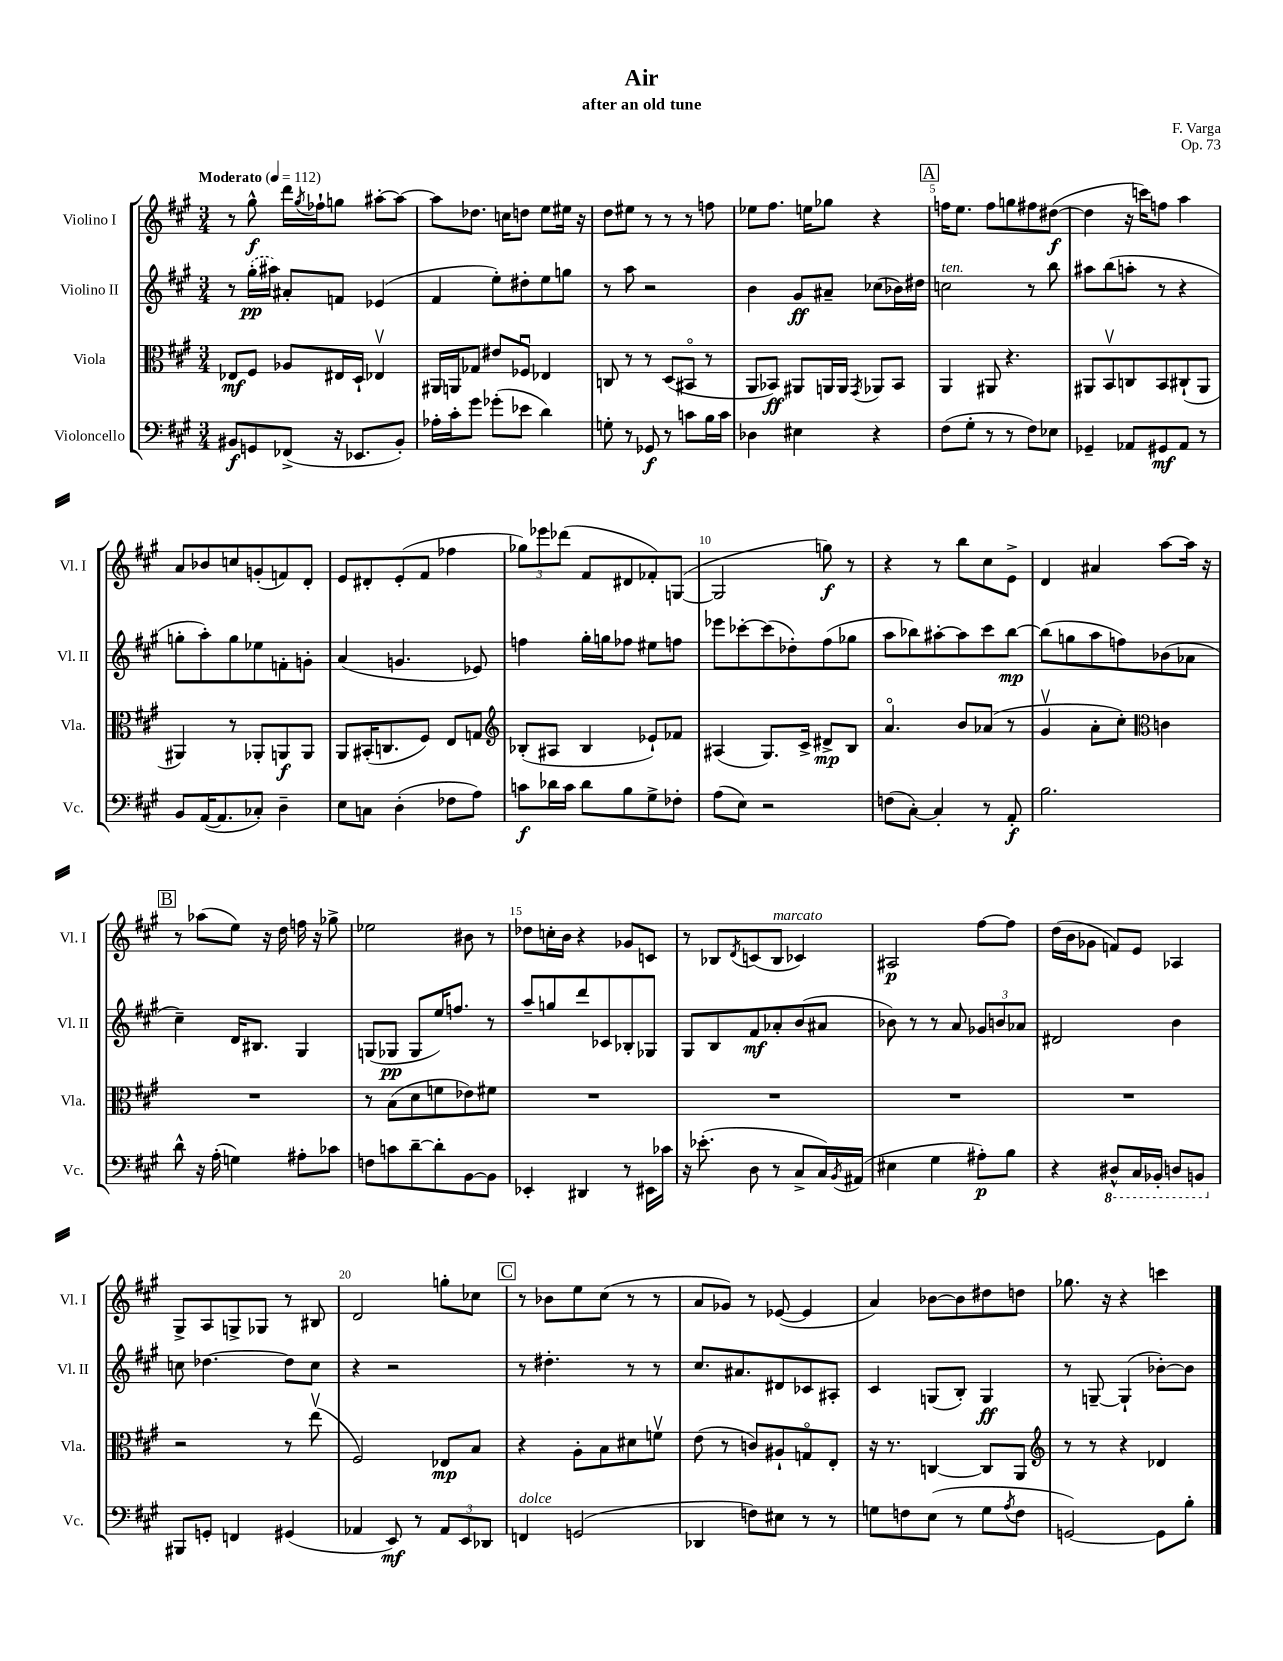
\header { title = "Air" composer = "F. Varga" subtitle = "after an old tune" opus = "Op. 73" }
<<
\new StaffGroup <<
\new Staff = "s0" \with { instrumentName = "Violino I" shortInstrumentName = "Vl. I" } {
    \clef treble \key a \major \numericTimeSignature \time 3/4 \tempo "Moderato" 4 = 112
    r8 gis''8-^\f d'''16 \acciaccatura { gis''8 } fes''16-! g''8 ais''8~-. ais''8~ |
    ais''8 des''8. c''16 d''8 e''8 eis''16 r16 |
    d''8 eis''8 r8 r8 r8 f''8 |
    ees''8 fis''8. e''16 ges''8 r4 |
    \mark \markup { \box "A" } f''16 e''8. f''8 g''8 fis''8 dis''8~\f( |
    dis''4 r16 c'''16) f''8 a''4 |
    a'8 bes'8 c''8 g'8-.( f'8) d'8-. |
    e'8 dis'8-. e'8-.( fis'8 fes''4 |
    \tuplet 3/2 { ges''8) ees'''8 des'''8( } fis'8 dis'8 fes'8-.) g8~( |
    g2 g''8\f) r8 |
    r4 r8 b''8 cis''8 e'8-> |
    d'4 ais'4 a''8~ a''16 r16 |
    \mark \markup { \box "B" } r8 aes''8( e''8) r16 d''16 f''16 r16 ges''8-> |
    ees''2 bis'8 r8 |
    des''8 c''16-. b'16 r4 ges'8 c'8 |
    r8 bes8 \acciaccatura { d'8 } c'8( bes8^\markup { \italic "marcato" } ces'4) |
    ais2\p fis''8~ fis''8 |
    d''16( b'16 ges'8 f'8) e'8 aes4 |
    gis8-> a8 g8-> ges8 r8 bis8 |
    d'2 g''8-. ces''8 |
    \mark \markup { \box "C" } r8 bes'8 e''8 cis''8( r8 r8 |
    a'8 ges'8) r8 ees'8~( ees'4 |
    a'4) bes'8~ bes'8 dis''8 d''8 |
    ges''8. r16 r4 c'''4 \bar "|." |
}
\new Staff = "s1" \with { instrumentName = "Violino II" shortInstrumentName = "Vl. II" } {
    \clef treble \key a \major \numericTimeSignature \time 3/4
    r8 \once \slurDashed gis''16-.\pp( ais''16) ais'8-. f'8 ees'4( |
    fis'4 e''8-.) dis''8-. e''8 g''8 |
    r8 a''8 r2 |
    b'4 gis'8\ff ais'8-- ces''8( bes'16) dis''16 |
    \mark \markup { \box "A" } c''2^\markup { \italic "ten." } r8 b''8 |
    ais''8 b''8( a''8-. r8 r4 |
    g''8-. a''8-.) g''8 ees''8 f'8-. g'8-. |
    a'4( g'4. ees'8) |
    f''4 gis''16-. g''16 fes''8 eis''8 f''8 |
    ees'''8 ces'''8~-. ces'''8( des''8-.) fis''8( ges''8 |
    a''8 bes''8) ais''8~-. ais''8 cis'''8 bes''8~\mp |
    bes''8( g''8 a''8 f''8) bes'8( aes'8 |
    \mark \markup { \box "B" } cis''4--) d'16 bis8. gis4 |
    g8( ges8\pp ges8 e''16) f''8. r8 |
    a''8-- g''8 d'''8 ces'8 bes8-. ges8 |
    gis8 b8 fis'8\mf aes'8-. b'8( ais'8 |
    bes'8) r8 r8 a'8 \tuplet 3/2 { ges'8 b'8 aes'8 } |
    dis'2 b'4 |
    c''8 des''4.~ des''8 c''8 |
    r4 r2 |
    \mark \markup { \box "C" } r8 dis''4.-. r8 r8 |
    cis''8. ais'8. dis'8 ces'8 ais8-. |
    cis'4 g8( b8-.) g4\ff |
    r8 g8~-- g4-!( bes'8~-.) bes'8 \bar "|." |
}
\new Staff = "s2" \with { instrumentName = "Viola" shortInstrumentName = "Vla." } {
    \clef alto \key a \major \numericTimeSignature \time 3/4
    ees8\mf fis8 aes8 eis16 d16-! ees4\upbow |
    ais,16 a,16 ges8 eis'8 fes8\downbow ees4 |
    c8 r8 r8 d8( bis,8\flageolet r8 |
    a,8 bes,8\ff) ais,8 a,16 a,16 \acciaccatura { gis,8 } aes,8 bes,8 |
    \mark \markup { \box "A" } a,4 ais,8 r4. |
    ais,8 b,8\upbow c8 b,8 cis8-!( ais,8 |
    ais,4) r8 aes,8-. a,8\f a,8 |
    a,8 bis,16-.( c8. fis8) e8 g8 |
    \clef treble bes8-.( ais8 bes4 ees'8-!) fes'8 |
    ais4( gis8.) cis'16-> dis'8->\mp b8 |
    a'4.\flageolet b'8 aes'8( r8 |
    gis'4\upbow a'8-. cis''8-.) \clef alto c'4 |
    \mark \markup { \box "B" } R2. |
    r8 b8( d'8 f'8 ees'8) fis'8 |
    R2. |
    R2. |
    R2. |
    R2. |
    r2 r8 e''8\upbow( |
    fis2) ees8\mp b8 |
    \mark \markup { \box "C" } r4 a8-. b8 dis'8 f'8\upbow |
    e'8( r8 c'8) ais8-! g8\flageolet e8-. |
    r16 r8. c4~ c8 a,8 |
    \clef treble r8 r8 r4 des'4 \bar "|." |
}
\new Staff = "s3" \with { instrumentName = "Violoncello" shortInstrumentName = "Vc." } {
    \clef bass \key a \major \numericTimeSignature \time 3/4
    bis,8\f g,8 fes,8->( r16 ees,8. bis,8-.) |
    aes16-. cis'16-. gis'8 ges'8-.( ees'8 d'4) |
    g8-. r8 ges,8\f r8 c'8 b16 c'16 |
    des4 eis4 r4 |
    \mark \markup { \box "A" } fis8( gis8-. r8 r8 fis8) ees8 |
    ges,4-- aes,8 gis,8\mf aes,8 r8 |
    b,8 a,16~( a,8. ces8-.) d4-- |
    e8 c8 d4-.( fes8 a8) |
    c'8\f des'16 c'16 des'8 b8 gis8-> fes8-. |
    a8( e8) r2 |
    f8( cis8~-.) cis4-. r8 a,8-.\f |
    b2. |
    \mark \markup { \box "B" } d'8-^ r16 a16-.( g4) ais8-. ces'8 |
    f8 c'8 d'8~-- d'8-. b,8~ b,8 |
    ees,4-. dis,4 r8 eis,16 ces'16 |
    r16 ees'8.-.( d8 r8 cis8-> cis16) \acciaccatura { b,8 } ais,16( |
    eis4 gis4 ais8-.\p) b8 |
    r4 \ottava #-1 dis,8-^ cis,16 bes,,16-. d,8 b,,8 \ottava #0 |
    bis,,8 g,8-. f,4 gis,4( |
    aes,4 e,8\mf) r8 \tuplet 3/2 { aes,8 e,8 des,8 } |
    \mark \markup { \box "C" } f,4^\markup { \italic "dolce" } g,2( |
    des,4 f8) eis8 r8 r8 |
    g8 f8 e8( r8 g8 \acciaccatura { a8 } f8 |
    g,2~) g,8 b8-. \bar "|." |
}
>>
>>
\layout { \context { \Score \override BarNumber.break-visibility = ##(#f #t #t) barNumberVisibility = #(every-nth-bar-number-visible 5) } }
